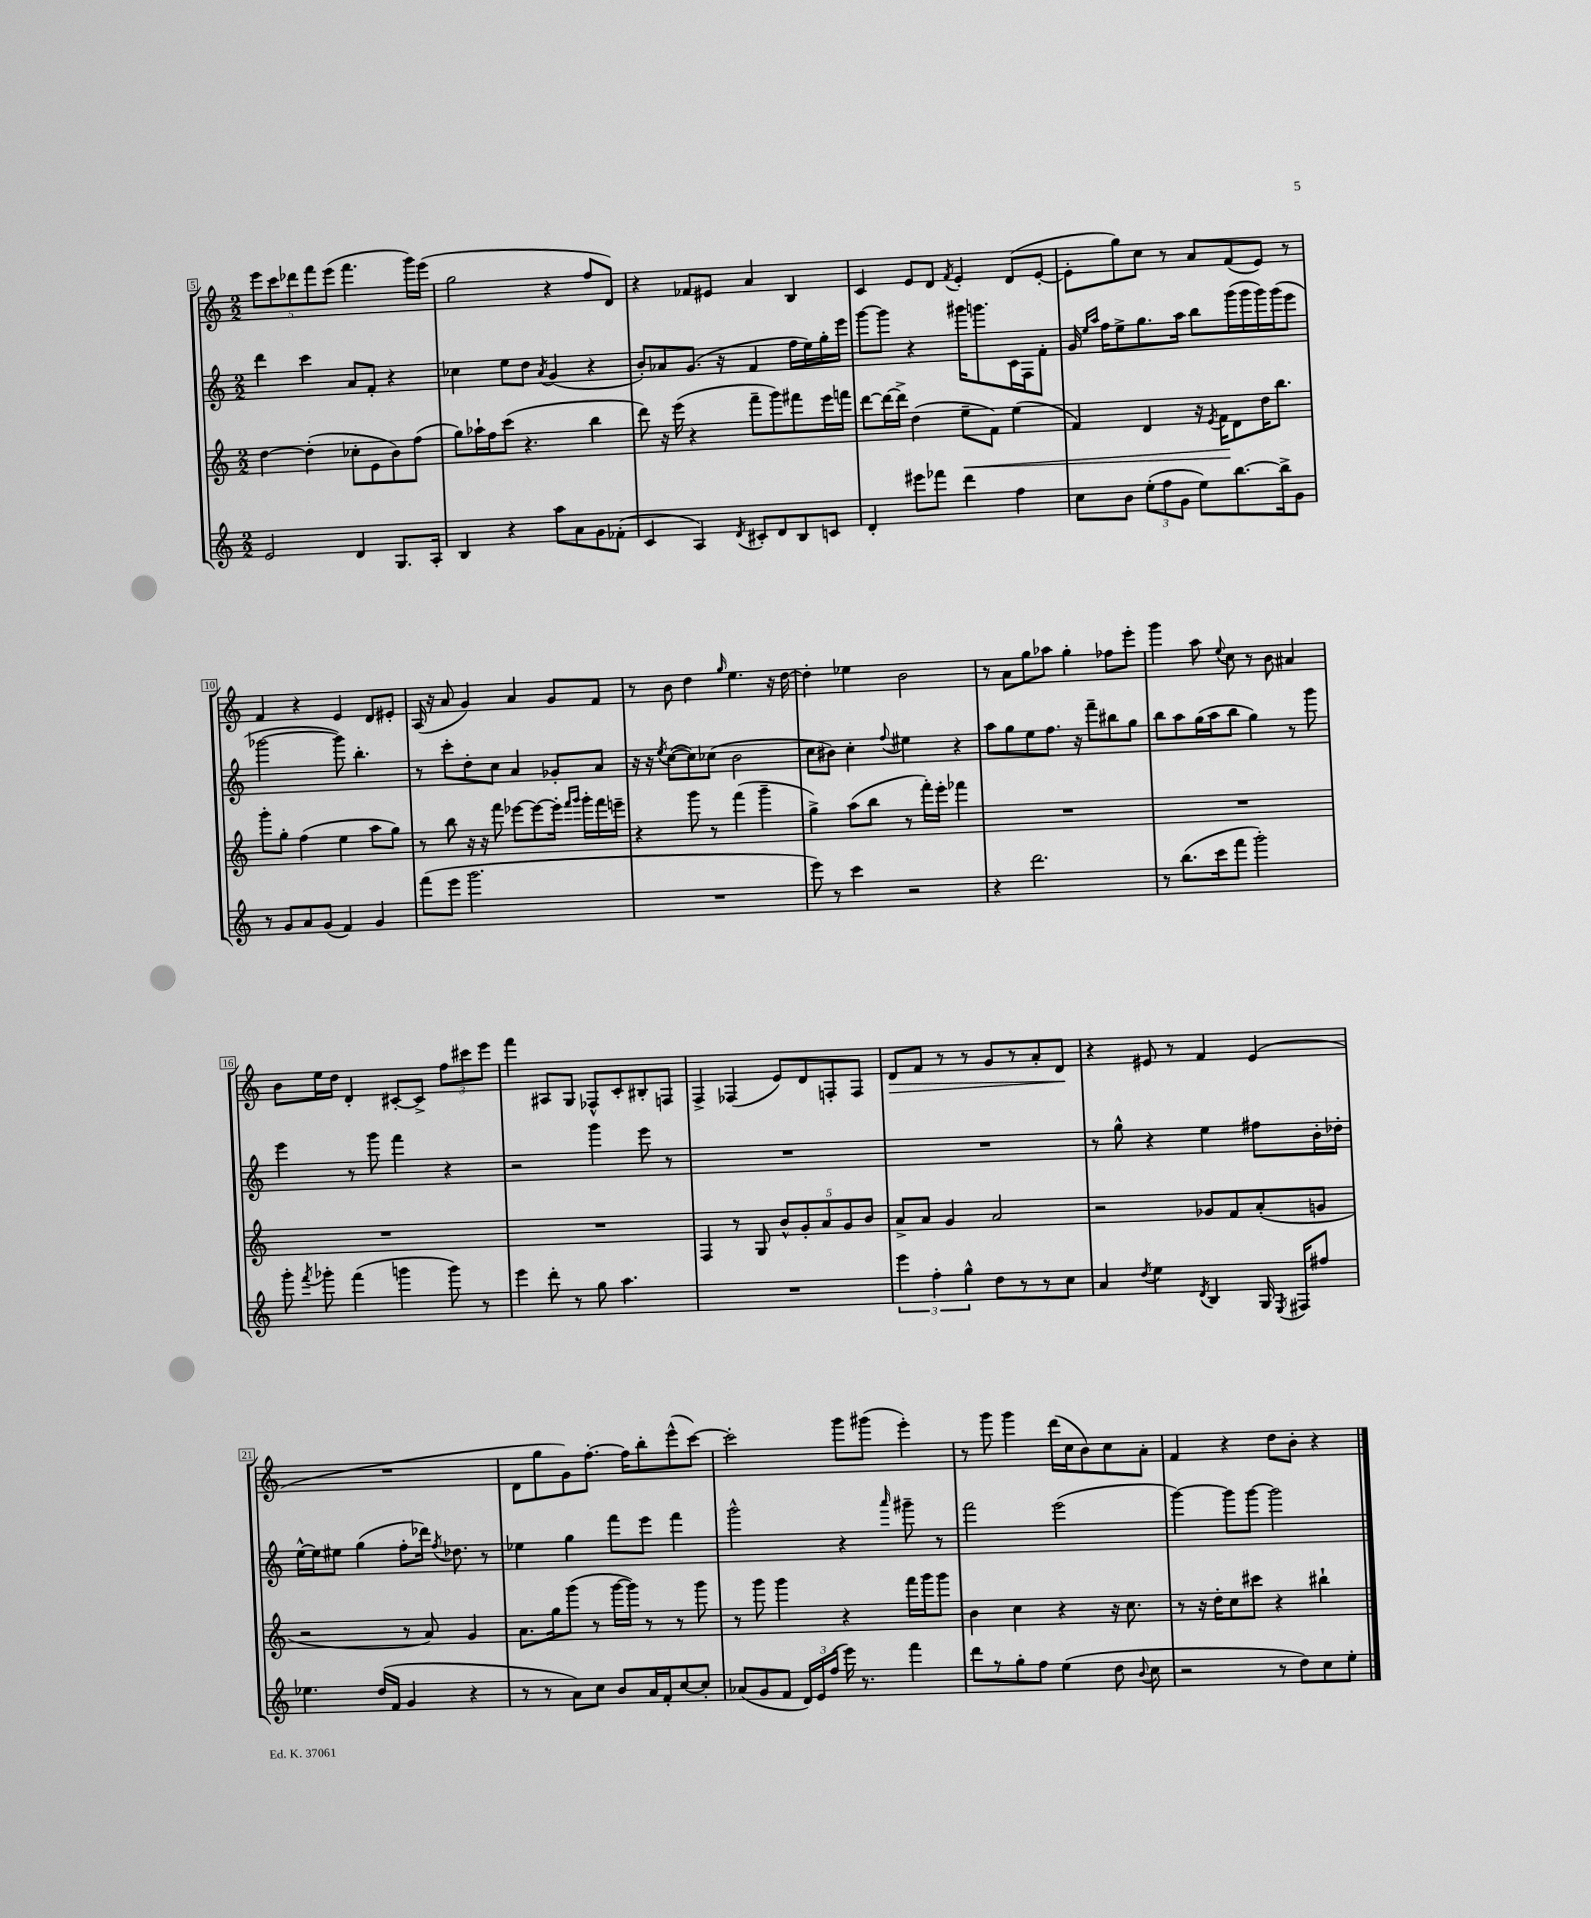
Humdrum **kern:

**kern	**kern	**dynam	**kern	**kern	**dynam
*part4	*part3	*part3	*part2	*part1	*part1
*staff4	*staff3	*staff3	*staff2	*staff1	*staff1
*clefG2	*clefG2	*	*clefG2	*clefG2	*
*k[]	*k[]	*	*k[]	*k[]	*
*M2/2	*M2/2	*	*M2/2	*M2/2	*
=5	=5	=5	=5	=5	=5
2e/	[4dd\	.	4ddd\	10eee\L	.
.	.	.	.	10ccc\	.
.	.	.	.	10ddd-X\	.
.	(4dd'\]	.	4ccc\	.	.
.	.	.	.	10fff\	.
.	.	.	.	(10eee\J	.
4d/	8cc-X'\L	.	8a/L	4.fff\	.
.	8e\	.	8f'/J	.	.
8.G/L	8b\)	.	4r	.	.
.	(8ff\J	.	.	16ggg\LL)	.
16A'/Jk	.	.	.	(16eee\JJ	.
=6	=6	=6	=6	=6	=6
4B/	8gg\L)	.	4cc-X\	2gg\	.
.	16aa-X`\L	.	.	.	.
.	16ff\J	.	.	.	.
4r	(8ccc\J	.	8ee\L	.	.
.	4.r	.	8dd\J	.	.
.	.	.	8qa/	.	.
8aa\L	.	.	(4g/	4r	.
8a\	.	.	.	.	.
8g\	4bb\	.	4r	8ff/L	.
(8f-X'\J	.	.	.	8d/J)	.
=7	=7	=7	=7	=7	=7
4c/	8ddd\)	.	8b'/L)	4r	.
.	16r	.	8a-X/	.	.
.	(16eee\	.	.	.	.
4A/)	4r	.	(8.g/J	8f-X/L	.
.	.	.	.	8e#X/J	.
.	.	.	16r	.	.
8qd/	.	.	.	.	.
8c#X'/L	8fff~\L	.	4f/	4a/	.
8d/	8ggg\)	.	.	.	.
8B/	8fff#X\	.	16ff\LL	4B/	.
.	.	.	16ee\)	.	.
8cn/J	16eee\L	.	16gg'\	.	.
.	16fffn\JJ	.	16eee\JJ	.	.
=8	=8	=8	=8	=8	=8
4d'/	[8ddd\L	.	[8ggg\L	4c/	.
.	16ddd\L_	.	8ggg\J]	.	.
.	16ddd^\JJ]	.	.	.	.
8eee#X\L	(4dd\	.	4r	8e/L	.
8fff-X\J	.	.	.	8d/J	.
.	.	.	.	8qf/	.
!	!	!LO:HP:b	!	!	!
4ddd\	8ee~\L	<	16ggg#X\KL	4e'/	.
.	.	.	8.gggn\	.	.
.	8f\J)	.	.	.	.
4ff\	(4ee\	.	16c\L	(8d/L	.
.	.	.	16F\J	.	.
.	.	.	8f'\J	[8e'/J	.
=9	=9	=9	=9	=9	=9
8cc\L	4f/)	.	16g/	8e'\L]	.
.	.	.	16qqee/LL	.	.
.	.	.	16qqaa/JJ	.	.
.	.	.	16ff\KL	.	.
8b\J	.	.	8ee^\	8gg\)	.
(12ee'\L	4d/	.	8.gg\	8cc\J	.
12ff\	.	.	.	.	.
.	.	.	.	8r	.
12g\J	.	.	.	.	.
.	.	.	16aa\Jk	.	.
8ee\L)	16r	.	8bb\L	8a/L	.
.	8qe/	.	.	.	.
.	16f\KL	.	.	.	.
[8.bb\	8d\	[	(16ggg\L	(8f/	.
.	.	.	16ggg\	.	.
.	16dd\K	.	16ggg\)	8e/J)	.
16bb^\k]	8.bb\J	.	(16ggg\J	.	.
8g\J	.	.	8eee\J	8r	.
!!LO:LB:g=z
=10	=10	=10	=10	=10	=10
8r	8ggg'\L	.	[2ggg-X\	4f/	.
8g/L	8gg'\J	.	.	.	.
8a/	(4ff\	.	.	4r	.
(8g/J	.	.	.	.	.
4f/)	4ee\	.	8ggg-\])	4e/	.
.	.	.	4.bb'\	.	.
4g/	8aa\L	.	.	8d/L	.
.	8gg\J)	.	.	8e#X'/J	.
=11	=11	=11	=11	=11	=11
(8fff\L	8r	.	8r	(16A/	.
.	.	.	.	16r	.
8eee\J	8bb\	.	8ccc'\L	8a/	.
2.ggg\	16r	.	8dd'\	4g/)	.
.	16r	.	.	.	.
.	8fff\	.	8cc\J	.	.
.	[8eee-X\L	.	4a/	4a/	.
.	8eee-\_	.	.	.	.
.	16eee-'\Jk]	.	8g-X'/L	8g/L	.
.	16qqfff/LL	.	.	.	.
.	16qqggg/JJ	.	.	.	.
.	16ggg'\LL	.	.	.	.
.	16fff\	.	8a/J	8f/J	.
.	16eeen~\JJ	.	.	.	.
=12	=12	=12	=12	=12	=12
1r	4r	.	16r	8r	.
.	.	.	16r	.	.
.	.	.	8qee/	.	.
.	.	.	([8cc\L	8b\	.
.	8ggg\	.	8cc\])	4dd\	.
.	8r	.	(8cc-X\J	.	.
.	.	.	.	16qqgg/	.
.	(4fff\	.	2b\	4.ee\	.
.	4ggg~\	.	.	.	.
.	.	.	.	16r	.
.	.	.	.	[16dd\	.
=13	=13	=13	=13	=13	=13
8eee\)	4gg^\)	.	8cc\L	4dd'\]	.
8r	.	.	8b#X\J)	.	.
4ccc\	(8aa\L	.	4cc'\	4ee-X\	.
.	8bb\J	.	.	.	.
.	.	.	8qqff/	.	.
2r	8r	.	4ee#X\	2b\	.
.	16fff'\LL)	.	.	.	.
.	16eee'\JJ	.	.	.	.
.	4fff-X\	.	4r	.	.
=14	=14	=14	=14	=14	=14
4r	1r	.	8aa\L	8r	.
.	.	.	8gg\	8a\L	.
2.ddd\	.	.	8ee\	8gg\	.
.	.	.	8.ff\J	8aa-X\J	.
.	.	.	.	4gg'\	.
.	.	.	16r	.	.
.	.	.	8fff~\L	.	.
.	.	.	8bb#X\	8ff-X\L	.
.	.	.	8gg\J	8eee'\J	.
=15	=15	=15	=15	=15	=15
8r	1r	.	8bb\L	4ggg\	.
(8.bb\L	.	.	8aa\	.	.
.	.	.	(16gg\L	8aa\	.
16ccc\k	.	.	16aa\J	.	.
.	.	.	.	8qqee/	.
8fff\J	.	.	8bb\J	8cc\	.
2ggg'\)	.	.	4gg\)	8r	.
.	.	.	.	8b\	.
.	.	.	8r	4a#X/	.
.	.	.	8ggg\	.	.
!!LO:LB:g=z
=16	=16	=16	=16	=16	=16
8ggg'\	1r	.	4eee\	8b\L	.
8qfff/	.	.	.	.	.
8ggg-X'\	.	.	.	16ee\L	.
.	.	.	.	16dd\JJ	.
(4fff\	.	.	8r	4d'/	.
.	.	.	8ggg\	.	.
4gggn\	.	.	4fff\	[8c#X'/L	.
.	.	.	.	8c#^/J]	.
8ggg\)	.	.	4r	12ff\L	.
.	.	.	.	12ccc#X\	.
8r	.	.	.	.	.
.	.	.	.	12eee\J	.
=17	=17	=17	=17	=17	=17
4eee\	1r	.	2r	4fff\	.
8ddd'\	.	.	.	8A#X/L	.
8r	.	.	.	8G/J	.
8gg\	.	.	4ggg\	8F-X^^/L	.
4.aa\	.	.	.	8c'/	.
.	.	.	8eee\	8B#X'/	.
.	.	.	8r	8Fn/J	.
=18	=18	=18	=18	=18	=18
1r	4F/	.	1r	4F^/	.
.	8r	.	.	(4F-X/	.
.	8G/	.	.	.	.
.	10b^^/L	.	.	8e/L)	.
.	10g'/	.	.	.	.
.	.	.	.	8d/	.
.	10a/	.	.	.	.
.	.	.	.	8Fn'/	.
.	10g/	.	.	.	.
.	.	.	.	8F/J	.
.	10b/J	.	.	.	.
=19	=19	=19	=19	=19	=19
!	!	!	!	!	!LO:HP:b
6eee\	8a^/L	.	1r	8d/L	>
.	8a/J	.	.	8f/J	.
6ff'\	.	.	.	.	.
.	4g/	.	.	8r	.
6gg^^\	.	.	.	.	.
.	.	.	.	8r	.
8dd\L	2a/	.	.	8g/L	.
8r	.	.	.	8r	.
8r	.	.	.	8a'/	.
8cc\J	.	.	.	8d/J	.
.	.	.	.	.	]
=20	=20	=20	=20	=20	=20
4a/	2r	.	8r	4r	.
.	.	.	8gg^^\	.	.
8qdd/	.	.	.	.	.
4ee\	.	.	4r	8e#X/	.
.	.	.	.	8r	.
8qd/	.	.	.	.	.
4B/	8g-X/L	.	4ee\	4f/	.
.	8f/	.	.	.	.
16G/	(8a'/	.	8ff#X\L	(4e#/	.
8qE/	.	.	.	.	.
16F#X/KL	.	.	.	.	.
8ff#X/J	8gn/J	.	16b'\L	.	.
.	.	.	16dd-X'\JJ	.	.
!!LO:LB:g=z
=21	=21	=21	=21	=21	=21
4.ee-X\	2r	.	[16ee^^\LL	1r	.
.	.	.	16ee\J]	.	.
.	.	.	8ee#X\J	.	.
.	.	.	(4gg\	.	.
(16dd/LL	.	.	.	.	.
16f/JJ	.	.	.	.	.
4g/	8r	.	8ff'\L	.	.
.	8a/)	.	16ddd-X\Jk)	.	.
.	.	.	8qff/	.	.
.	.	.	8.dd-X\	.	.
4r	4g/	.	.	.	.
.	.	.	8r	.	.
=22	=22	=22	=22	=22	=22
8r	8.a\L	.	4ee-X\	8d\L	.
8r	.	.	.	8gg\	.
.	16gg\k	.	.	.	.
8a\L)	(8ggg\J	.	4gg\	8g\)	.
8cc\J	8r	.	.	[8.ff'\J	.
8b/L	[16ggg\LL	.	8fff\L	.	.
.	16ggg\JJ])	.	.	16ff\KL]	.
16a/L	8r	.	8eee\J	8bb'\	.
16f'/J	.	.	.	.	.
[8cc/	8r	.	4fff\	(8eee^^\	.
8cc'/J]	8ggg\	.	.	[8ccc\J)	.
=23	=23	=23	=23	=23	=23
(8a-X/L	8r	.	2ggg^^\	2ccc'\]	.
8g/	8ggg\	.	.	.	.
8f/J	4ggg\	.	.	.	.
24d/LL)	.	.	.	.	.
24e/	.	.	.	.	.
(24ff/JJ	.	.	.	.	.
16eee\)	4r	.	4r	8ggg\L	.
8.r	.	.	.	.	.
.	.	.	.	(8ggg#X\J	.
.	.	.	16qqaaa/	.	.
4fff\	16fff\LL	.	8ggg#X~\	4eee'\)	.
.	16ggg\J	.	.	.	.
.	8ggg\J	.	8r	.	.
=24	=24	=24	=24	=24	=24
8ddd\L	4b\	.	2fff\	8r	.
8r	.	.	.	8ggg\	.
8gg'\	4cc\	.	.	4ggg\	.
8ff\J	.	.	.	.	.
(4ee\	4r	.	(2eee\	(16ddd\LL	.
.	.	.	.	16cc\J	.
.	.	.	.	8b\)	.
8dd\	16r	.	.	8cc\	.
.	8.cc\	.	.	.	.
8qqb/	.	.	.	.	.
8cc\	.	.	.	8a'\J	.
=25	=25	=25	=25	=25	=25
2r	8r	.	[4ggg\)	4f/	.
.	16r	.	.	.	.
.	16dd'\KL	.	.	.	.
.	8cc\	.	8ggg\L]	4r	.
.	8ccc#X\J	.	[8ggg\J	.	.
8r	4r	.	2ggg\]	8dd\L	.
8dd\L)	.	.	.	8b'\J	.
8cc\	4bb#X`\	.	.	4r	.
8ee'\J	.	.	.	.	.
==	==	==	==	==	==
*-	*-	*-	*-	*-	*-
